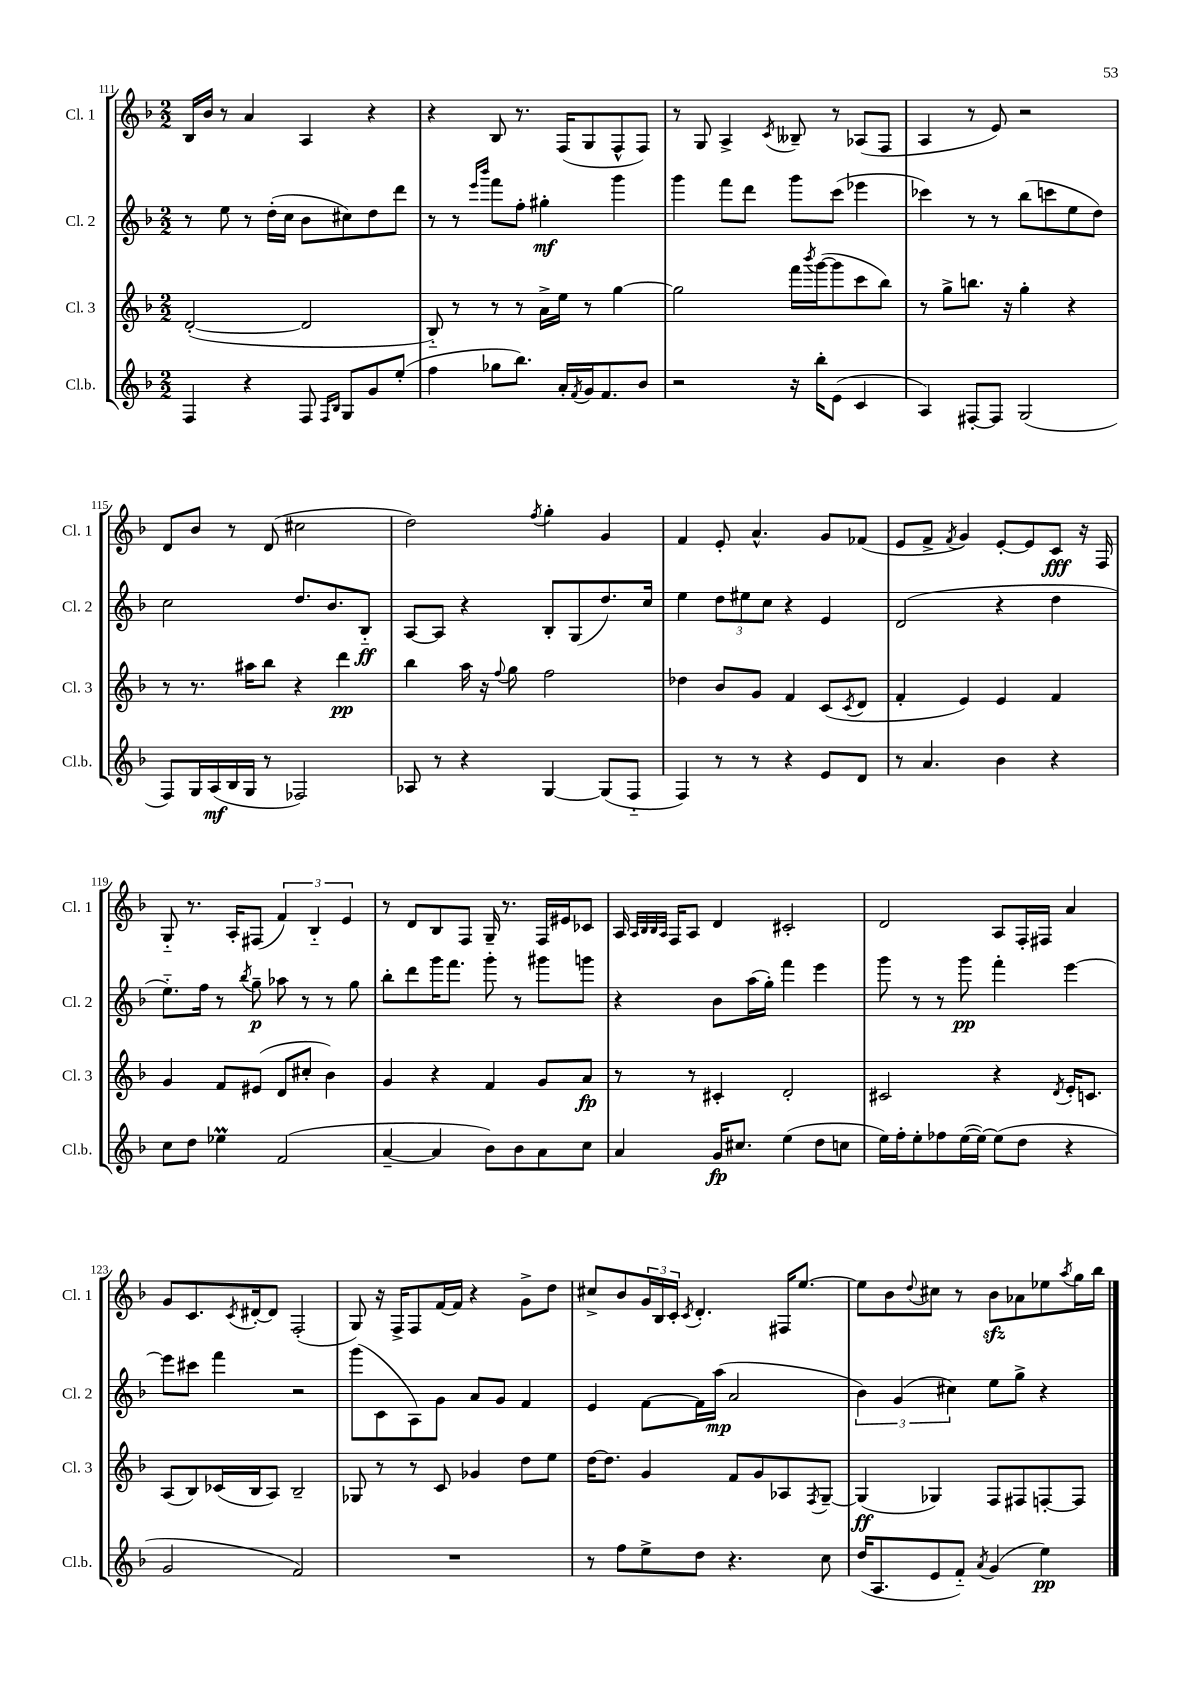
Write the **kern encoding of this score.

**kern	**kern	**kern	**kern
*staff4	*staff3	*staff2	*staff1
*clefG2	*clefG2	*clefG2	*clefG2
*k[b-]	*k[b-]	*k[b-]	*k[b-]
*M2/2	*M2/2	*M2/2	*M2/2
4F	([2d'	8r	16B-
.	.	.	16b-
.	.	8ee	8r
4r	.	8r	4a
.	.	(16dd'	.
.	.	16cc	.
8F	2d]	8b-	4A
16qqF	.	.	.
16qqB-	.	.	.
8G	.	8cc#)	.
8g	.	8dd	4r
(8ee'	.	8ddd	.
=	=	=	=
4ff	8B-'~)	8r	4r
.	8r	8r	.
.	.	16qqeee	.
.	.	16qqbbb-	.
8gg-	8r	8fff	8B-
8.bb-)	8r	8ff'	8.r
.	16a^	4gg#'	.
16a'	16ee	.	(16F
8qf	.	.	.
16g	8r	.	8G
8.f	.	.	.
.	[4gg	4ggg	8F^^
8b-	.	.	8F)
=	=	=	=
2r	2gg]	4ggg	8r
.	.	.	8G
.	.	8fff	4A^
.	.	8ddd	.
.	.	.	8qc
16r	16fff	8ggg	8B--~
.	8qbbb-	.	.
16bb-'	([16ggg	.	.
(8e	8ggg]	(8ccc	8r
4c	8ccc	4eee-	(8A-
.	8bb-)	.	8F
=	=	=	=
4A)	8r	4ccc-)	4A
.	8gg^	.	.
[8F#'	8.bb	8r	8r
8F#]	.	8r	8e)
.	16r	.	.
(2G	4gg'	(8bb-	2r
.	.	8ccc	.
.	4r	8ee	.
.	.	8dd)	.
=	=	=	=
8F)	8r	2cc	8d
16G	8.r	.	8b-
(16A	.	.	.
16B-	.	.	8r
16G	16aa#	.	.
8r	8bb-	.	(8d
2F-)	4r	8.dd	2cc#
.	.	8.b-	.
.	4ddd	.	.
.	.	8B-'~	.
=	=	=	=
8A-	4bb-	[8A	2dd)
8r	.	8A]	.
4r	16aa	4r	.
.	16r	.	.
.	8qqff	.	.
.	8gg	.	.
.	.	.	8qff
[4G	2ff	8B-'	4gg'
.	.	(8G	.
(8G]	.	8.dd)	4g
8F'~	.	.	.
.	.	16cc	.
=	=	=	=
4F)	4dd-	4ee	4f
8r	8b-	12dd	8e'
.	.	12ee#	.
8r	8g	.	4.a^^
.	.	12cc	.
4r	4f	4r	.
8e	(8c	4e	8g
.	8qc	.	.
8d	8d	.	(8f-
=	=	=	=
8r	4f'	(2d	8e
4.a	.	.	8f^
.	.	.	8qf
.	4e)	.	4g)
4b-	4e	4r	[8e'
.	.	.	8e]
4r	4f	4dd	8c
.	.	.	16r
.	.	.	16F
=	=	=	=
8cc	4g	8.ee'~)	8G'~
8dd	.	.	8.r
.	.	16ff	.
4ee-	8f	8r	.
.	.	.	16A'
.	.	8qbb-	.
.	(8e#	8gg~	(8F#
(2f	8d	8aa-	6f)
.	8cc#'	8r	.
.	.	.	6B-'~
.	4b-)	8r	.
.	.	.	6e
.	.	8gg	.
=	=	=	=
[4a~	4g	8bb-'	8r
.	.	8ddd	8d
4a]	4r	16ggg	8B-
.	.	8.fff	.
.	.	.	8F
8b-)	4f	8ggg'	16G~
.	.	.	8.r
8b-	.	8r	.
8a	8g	8ggg#	16F
.	.	.	16e#
8cc	8a	8ggg	8c-
=	=	=	=
4a	8r	4r	16A
.	.	.	32qqA
.	.	.	32qqB-
.	.	.	32qqB-
.	.	.	32qqA
.	.	.	16F
.	8r	.	8A
16g	4c#'	8b-	4d
8.cc#	.	.	.
.	.	(16aa	.
.	.	16gg')	.
(4ee	2d'	4fff	2c#'
8dd	.	4eee	.
8cc	.	.	.
=	=	=	=
16ee)	2c#	8ggg	2d
16ff'	.	.	.
8ee'	.	8r	.
8ff-	.	8r	.
([16ee	.	8ggg	.
16ee_)	.	.	.
(8ee]	4r	4fff'	8A
8dd	.	.	16F'
.	.	.	16F#
.	8qd	.	.
4r	16e'	[4eee	4a
.	8.c	.	.
=	=	=	=
2g	(8A	8eee]	8g
.	8B-)	8ccc#	8.c
.	(16c-	4fff	.
.	.	.	8qc
.	16B-	.	[16d#'
.	8A)	.	8d#]
2f)	2B-~	2r	(2F'
=	=	=	=
1r	8G-	(8ggg	8G)
.	8r	8c	16r
.	.	.	16F^
.	8r	8A)	8F
.	8c	8g	[16f
.	.	.	16f]
.	4g-	8a	4r
.	.	8g	.
.	8dd	4f	8g^
.	8ee	.	8dd
=	=	=	=
8r	[16dd	4e	8cc#^
.	8.dd]	.	.
8ff	.	.	8b-
8ee^	4g	[8f	24g
.	.	.	24B-
.	.	.	24c'
.	.	.	8qc
8dd	.	16f]	4.d'
.	.	(16aa	.
4.r	8f	2a	.
.	8g	.	.
.	8A-	.	16F#
.	.	.	[8.ee
.	8qF	.	.
8cc	[8G~	.	.
=	=	=	=
(16dd	(4G]	6b-)	8ee]
8.A	.	.	.
.	.	.	8b-
.	.	(6g	.
.	.	.	8qqdd
8e	4G-)	.	8cc#
.	.	6cc#)	.
8f'~)	.	.	8r
8qa	.	.	.
(4g	8F	8ee	8b-
.	8F#	8gg^	8a-
4ee)	[8F'	4r	8ee-
.	.	.	8qaa
.	8F]	.	16gg
.	.	.	16bb-
==	==	==	==
*-	*-	*-	*-
